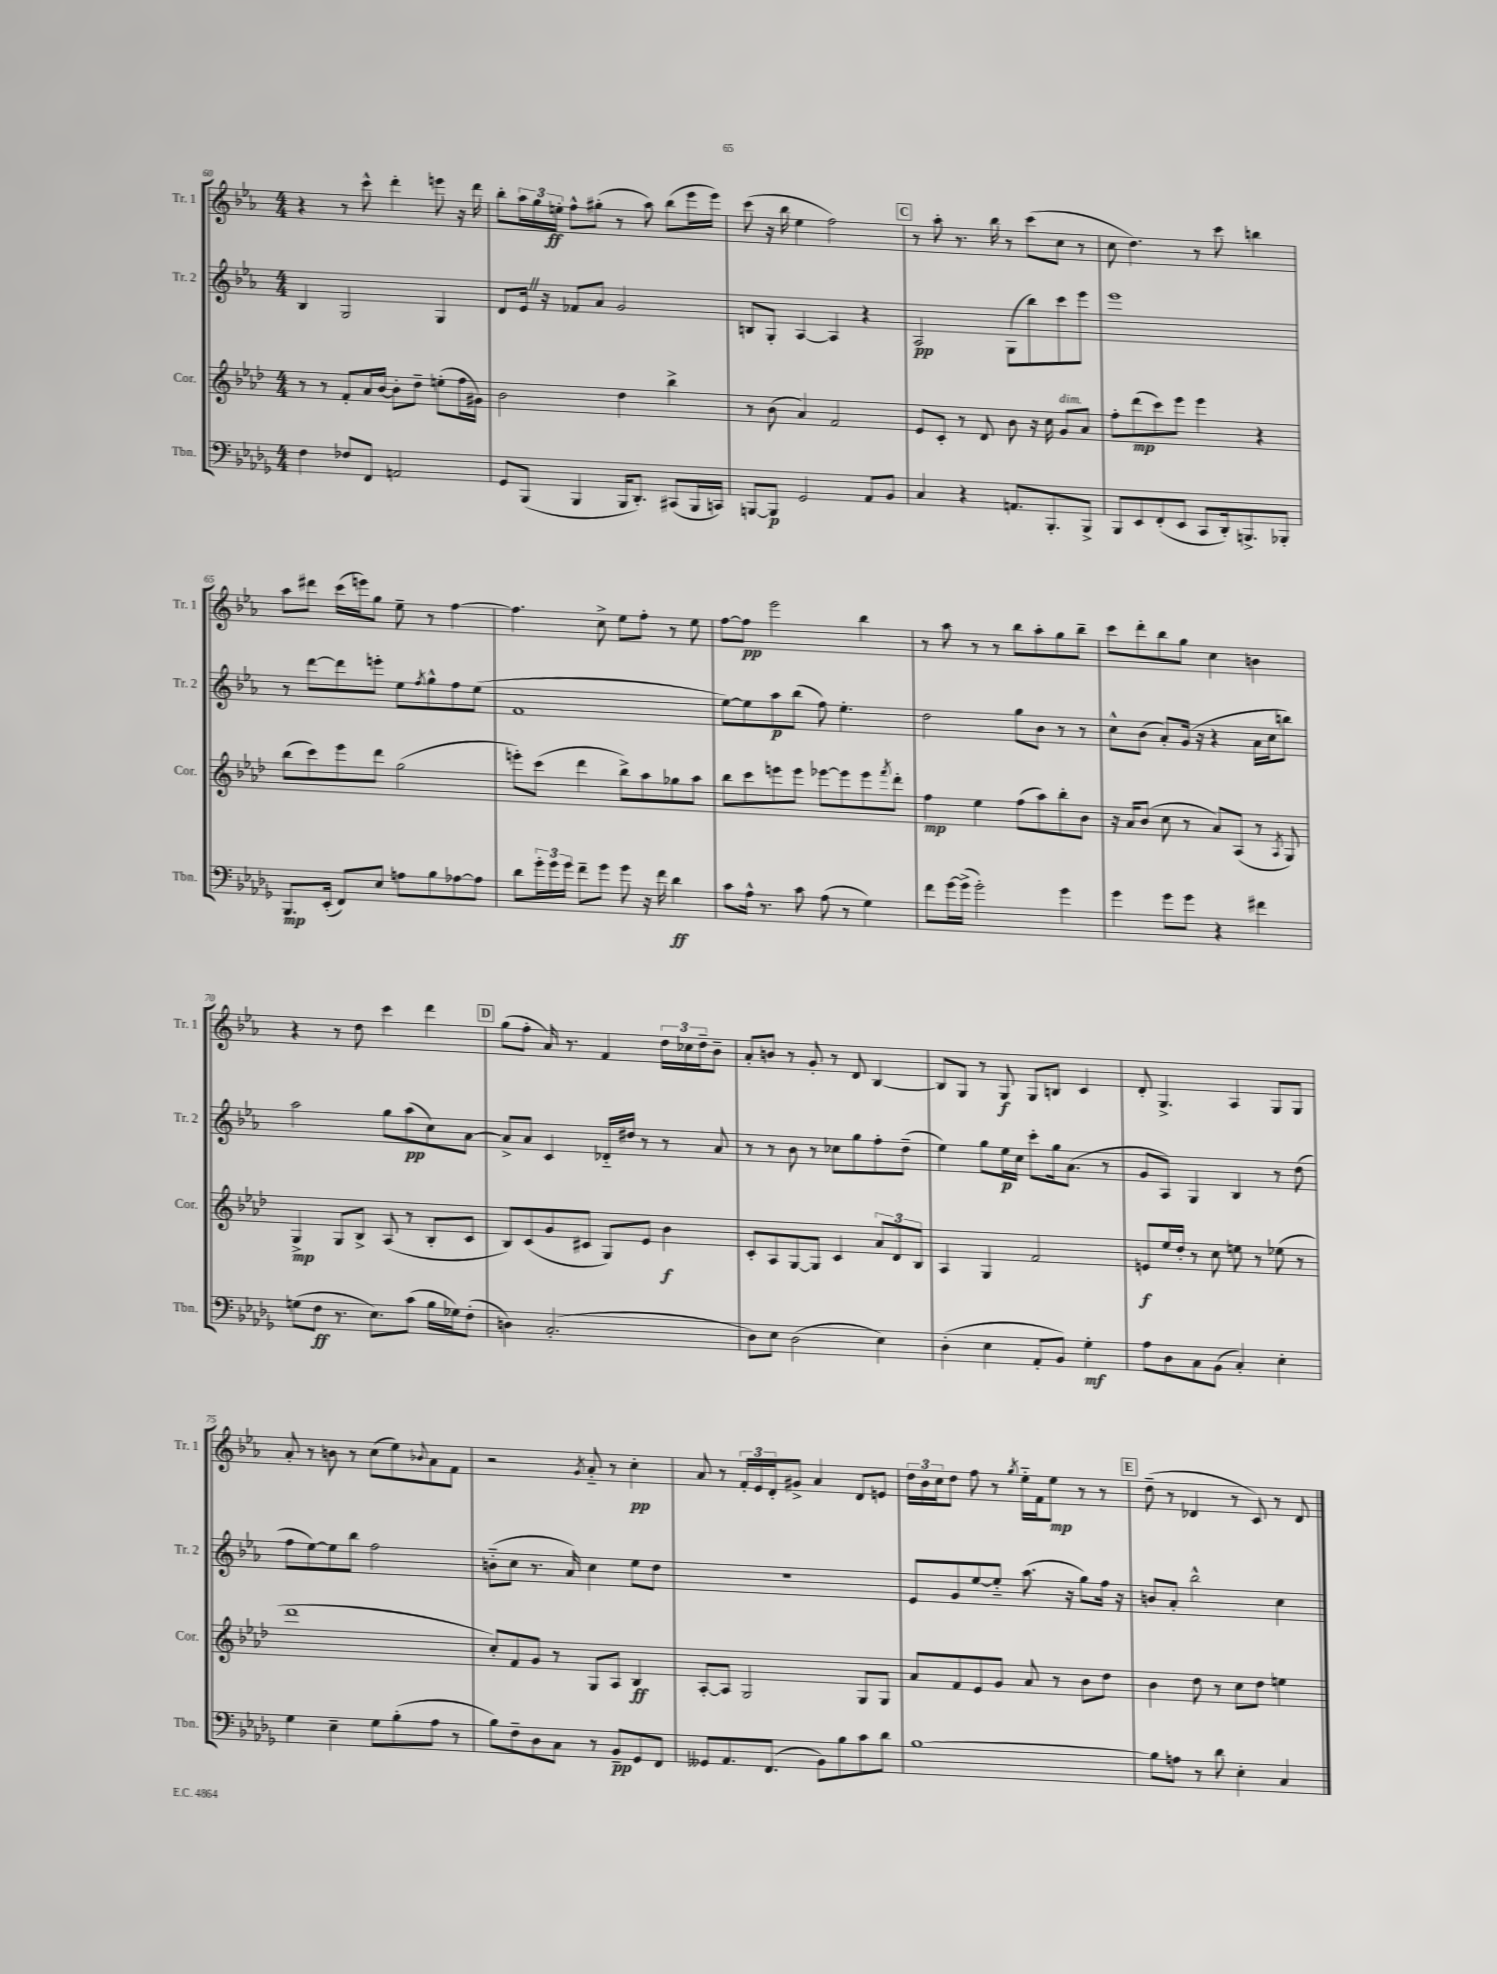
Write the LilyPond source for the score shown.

<<
\new StaffGroup <<
\new Staff = "s0" \with { instrumentName = "Tr. 1" shortInstrumentName = "Tr. 1" } {
    \clef treble \key ees \major \numericTimeSignature \time 4/4
    r4 r8 c'''8-^ d'''4-. e'''8 r16 d'''16 |
    bes''8-. \tuplet 3/2 { aes''16 g''16 e''16-.\ff } f''8-^ gis''8-.( r8 aes''8) bes''8( ees'''16 ees'''16) |
    c'''8( r16 bes''16 ees''4 f''2) |
    \mark \markup { \box "C" } r8 aes''8-. r8. bes''16 r8 c'''8( c''8 r8 |
    c''8 d''4.) r8 c'''8 b''4 |
    aes''8 dis'''8 c'''16( e'''16) g''8 ees''8-- r8 f''4~ |
    f''4. c''8-> ees''8 f''8-. r8 ees''8 |
    f''8~ f''8\pp ees'''2 bes''4 |
    r8 aes''8 r8 r8 bes''8 aes''8-. g''8 bes''8-- |
    c'''8 d'''8-. bes''8 g''8 c''4 b'4 |
    r4 r8 d''8 c'''4 d'''4 |
    \mark \markup { \box "D" } g''8( f''8-. aes'16) r8. f'4 \tuplet 3/2 { d''16 ces''16 d''16-- } bes'8-- |
    aes'8-. b'8 r8 g'8-. r8 d'8 bes4~ |
    bes8 g8 r8 g8\f g8 b8 c'4 |
    d'8-. g4.-> aes4 g8 g8 |
    aes'8-. r8 b'8 r8 c''8( ees''8) \appoggiatura { bes'8 } aes'8 f'8 |
    r2 \acciaccatura { g'8 } aes'8-_ r8 c''4-.\pp |
    aes'8 r8 \tuplet 3/2 { f'16-. ees'16 d'16-. } gis'8-> aes'4 d'8 e'8 |
    \tuplet 3/2 { d''16 bes'16 c''16 } d''8 f''8 r8 \acciaccatura { g''8 } ees''16-_ f'16 ees''8\mp r8 r8 |
    \mark \markup { \box "E" } d''8--( r8 des'4 r8 c'8) r8 des'8 \bar "|." |
}
\new Staff = "s1" \with { instrumentName = "Tr. 2" shortInstrumentName = "Tr. 2" } {
    \clef treble \key ees \major \numericTimeSignature \time 4/4
    bes4 g2 g4 |
    d'8 ees'16 \once \override BreathingSign.text = \markup { \musicglyph "scripts.caesura.straight" } \breathe r16 fes'8 aes'8 g'2 |
    b8 g8-. aes4~ aes4 r4 |
    \mark \markup { \box "C" } aes2\pp g8( bes''8) c'''8 ees'''8 |
    ees'''1 |
    r8 d'''8~ d'''8 e'''8-. ees''8 \acciaccatura { f''8 } g''8-^ f''8 ees''8( |
    f'1 |
    ees''8~) ees''8 aes''8\p bes''8( f''8) ees''4.-. |
    d''2 g''8 bes'8 r8 r8 |
    c''8-^ bes'8( aes'8-.) g'16( r16 r4 aes'16 c''16 b''8) |
    aes''2 g''8 aes''8\pp( c''8) aes'8~ |
    \mark \markup { \box "D" } aes'8-> aes'8 c'4 des'16-_ dis''16 r8 r8 aes'8 |
    r8 r8 bes'8 r8 ces''8 g''8 f''8-. d''8--( |
    ees''4) g''8 ees''16\p c''16 c'''8-. g''16 aes'8.( r8 |
    g'8 aes8) g4 bes4 r8 d''8( |
    f''8 ees''8~) ees''8 bes''8 f''2 |
    b'8-_( c''8 r8. aes'16) c''4 ees''8 d''8 |
    R1 |
    ees'8 g'8 ees''8~ ees''8-_ aes''8.( r16 g''8) f''16 r16 |
    \mark \markup { \box "E" } b'8 aes'8-. bes''2-^ c''4 \bar "|." |
}
\new Staff = "s2" \with { instrumentName = "Cor." shortInstrumentName = "Cor." } {
    \clef treble \key aes \major \numericTimeSignature \time 4/4
    r8 r8 f'8-. aes'16 bes'16~ bes'8-. des''8-- e''8-.( f''16 gis'16) |
    bes'2 des''4 bes''4-> |
    r8 bes'8( aes'4) f'2 |
    \mark \markup { \box "C" } ees'8 c'8-. r8 des'8 bes'8 r16 c''16 g'8^\markup { \italic "dim." } aes'8 |
    f''8-. des'''8\mp( c'''8) ees'''8 ees'''4 r4 |
    bes''8( c'''8) ees'''8 des'''8 g''2( |
    e'''8-.) c'''8( des'''4 bes''8->) aes''8 ges''8 aes''8 |
    bes''8 c'''8 e'''8 e'''8 ees'''8~ ees'''8 ees'''8 \acciaccatura { f'''8 } des'''8-. |
    f''4\mp ees''4 f''8( aes''8) bes''8-. bes'8 |
    r16 aes'16 bes'8( c''8 r8 aes'8) aes8( r8 \acciaccatura { aes8 } g8) |
    g4->\mp g8 bes8-> aes8( r8 bes8-. c'8 |
    \mark \markup { \box "D" } bes8) c'8( g'8 cis'8 g8) ees'8 bes'4\f |
    c'8-. aes8 g8~ g8 c'4 \tuplet 3/2 { aes'8 des'8 bes8 } |
    aes4 g4 f'2 |
    e'8\f ees''16 des''16-. r8 c''8 e''8 r8 ees''8( r8 |
    des'''1 |
    c''8-.) f'8 g'8 r8 g8 aes8 bes4\ff |
    aes8~-. aes8 g2 g8 g8 |
    aes'8 f'8 ees'8 g'8 aes'8 r8 bes'8 des''8 |
    \mark \markup { \box "E" } bes'4 des''8 r8 c''8 des''8 e''4 \bar "|." |
}
\new Staff = "s3" \with { instrumentName = "Tbn." shortInstrumentName = "Tbn." } {
    \clef bass \key des \major \numericTimeSignature \time 4/4
    f4 fes8 f,8 a,2 |
    ges,8 bes,,8( bes,,4 bes,,16 des,8.-.) cis,8( bes,,16 c,16) |
    b,,8~ b,,8\p ges,2 aes,8 bes,8 |
    \mark \markup { \box "C" } c4 r4 a,8. bes,,8.-. bes,,8-> |
    bes,,8 ees,8 f,8-.( ees,8 c,8 des,16-.) b,,8.-> bes,,8-. |
    bes,,8.\mp ees,16-.( f,8) ees8 a8 bes8 aes8~ aes8 |
    des'8 \tuplet 3/2 { ges'16-. ges'16 ges'16 } f'8-- ges'8 ges'8 r16 f'16 des'4\ff |
    c'8 aes16-^ r8. c'8 aes8( r8 ges4) |
    f'8 ges'16~ ges'16->( ges'2-.) ges'4 |
    ges'4 ges'8 ges'8 r4 fis'4 |
    g8( f8\ff r8. ees8.) c'8( bes16 ges16) f8-.( |
    \mark \markup { \box "D" } d4) c2.-.( |
    des8) ees8 des2( ees4) |
    des4-.( ees4 aes,8-. bes,8) ges4-.\mf |
    aes8 des8 c8 bes,8( c4-.) ees4-. |
    ges4 ees4-- ges8 bes8-.( aes8 r8 |
    bes8) f8-- des8 c8 r8 bes,8--\pp ges,8 f,8 |
    geses,8 aes,8. f,8.( bes,8) bes8 c'8 des'8 |
    bes1~ |
    \mark \markup { \box "E" } bes8 a8 r8 des'8 ees4-. c4 \bar "|." |
}
>>
>>
\layout { \context { \Score currentBarNumber = #60 } }
